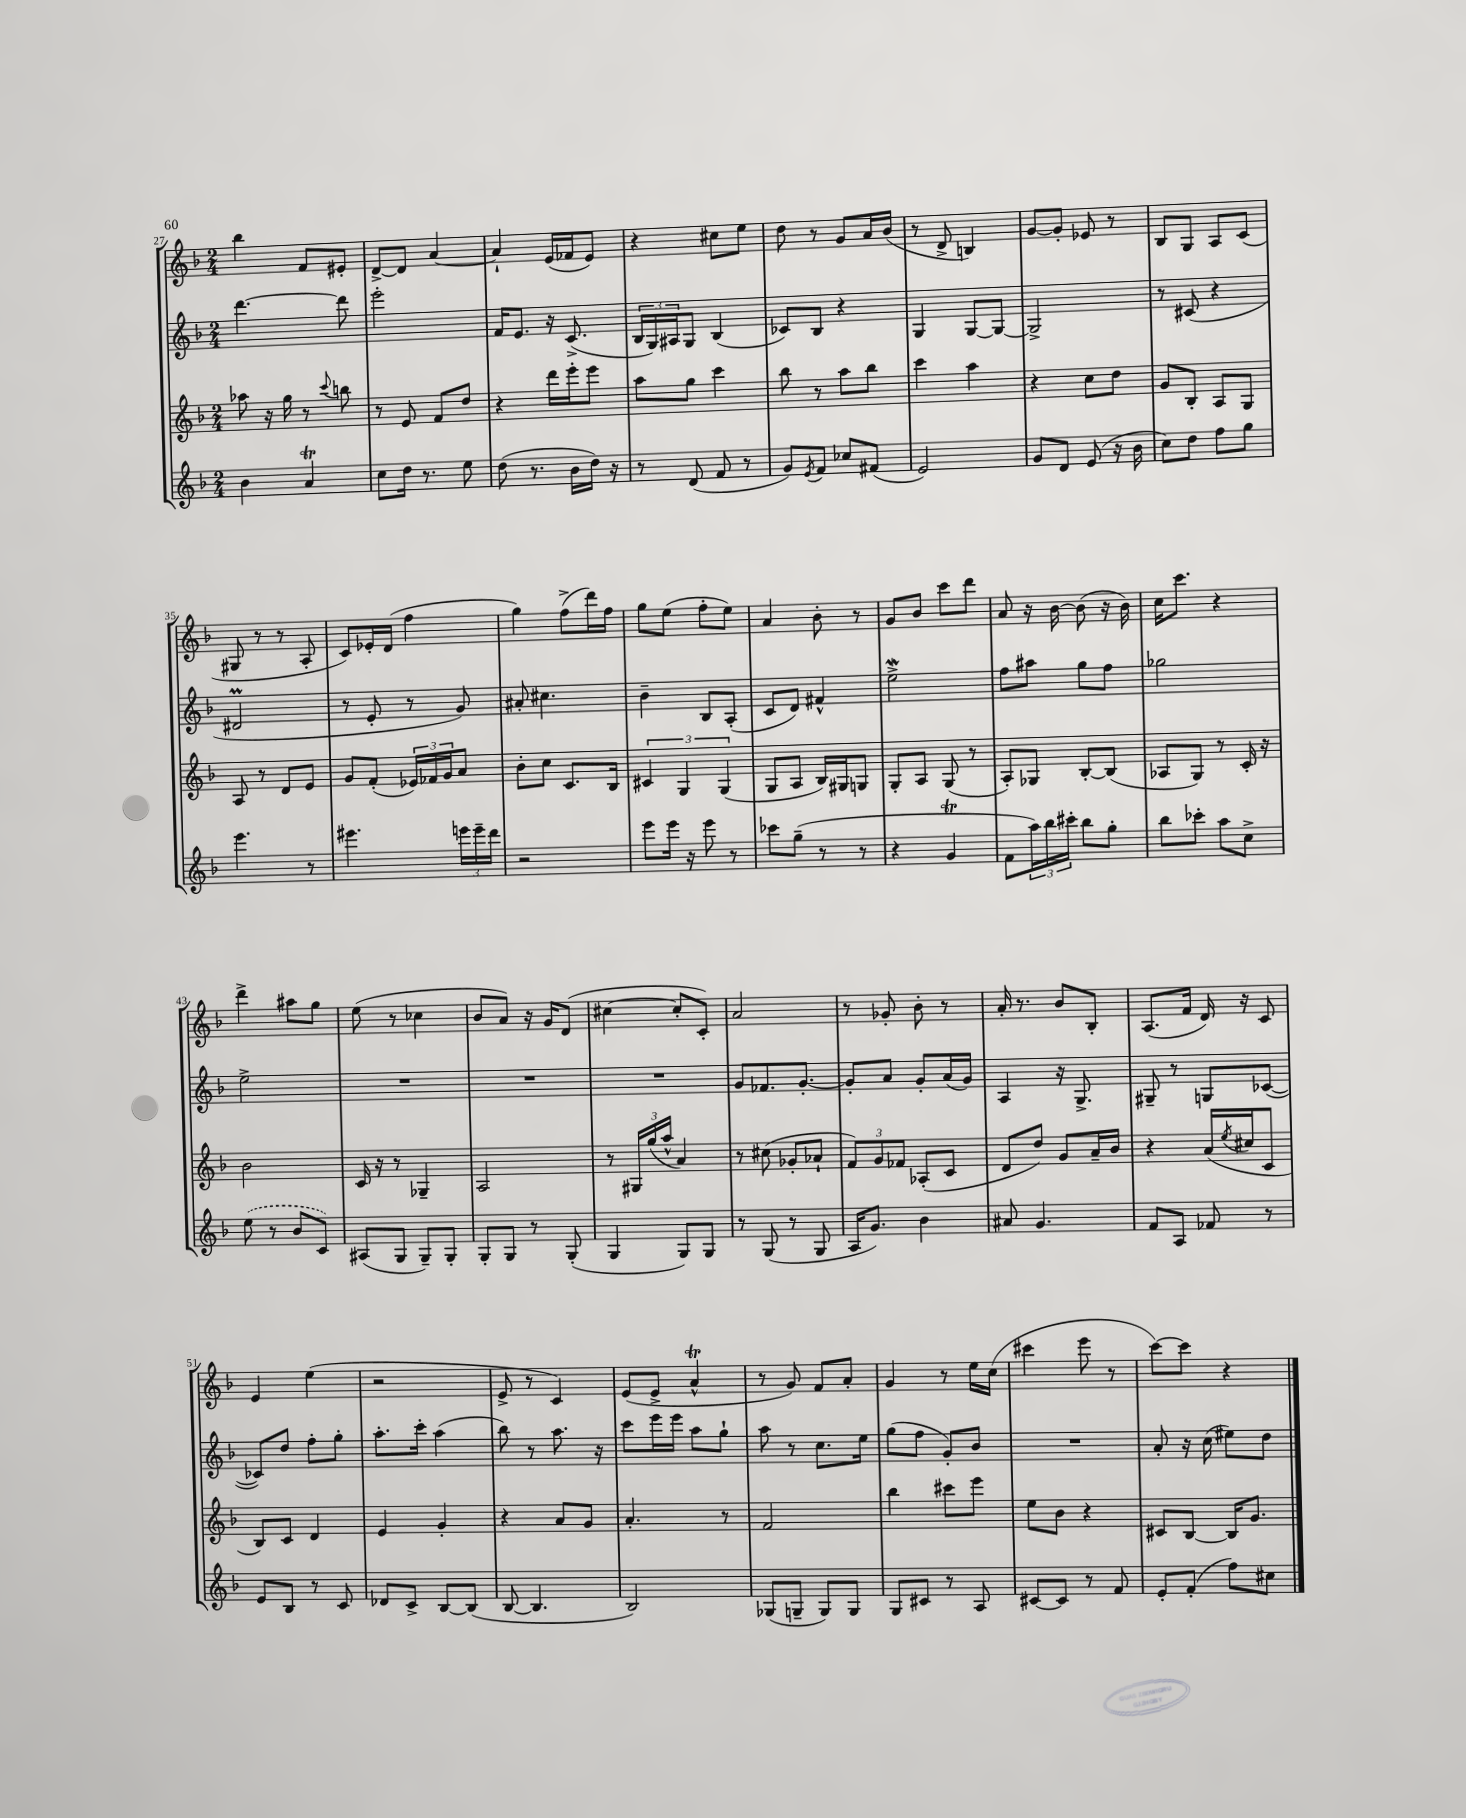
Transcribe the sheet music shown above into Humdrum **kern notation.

**kern	**kern	**kern	**kern
*staff4	*staff3	*staff2	*staff1
*clefG2	*clefG2	*clefG2	*clefG2
*k[b-]	*k[b-]	*k[b-]	*k[b-]
*M2/4	*M2/4	*M2/4	*M2/4
4b-	8aa-	[4.ddd	4bb-
.	16r	.	.
.	16gg	.	.
4a	8r	.	8f
.	8qqccc	.	.
.	8bb	8ddd]	8e#'
=	=	=	=
8cc	8r	2eee'	[8d^
16dd	8e	.	8d]
8.r	.	.	.
.	8f	.	[4a
8ee	8dd	.	.
=	=	=	=
(8dd	4r	16f	4a`]
.	.	8.e	.
8.r	.	.	.
.	16ddd	16r	(16e
16b-	16eee'	(8.c^	16f-
16dd)	8eee	.	8e)
16r	.	.	.
=	=	=	=
8r	8aa	24B-	4r
.	.	24G)	.
.	.	24A#	.
(8d	8gg	8G	.
8f	4ccc	(4B-	8cc#
8r	.	.	8ee
=	=	=	=
8g)	8bb-	8c-)	8dd
8qe	.	.	.
8f	8r	8B-	8r
8cc-	8aa	4r	8g
(8f#	8bb-	.	16a
.	.	.	(16b-
=	=	=	=
2e)	4ccc	4G	8r
.	.	.	8d^
.	4aa	[8G	4B)
.	.	8G_	.
=	=	=	=
8g	4r	2G^]	[8g
8d	.	.	8g']
(8e	8cc	.	8e-
16r	8dd	.	8r
16b-	.	.	.
=	=	=	=
8cc)	8g	8r	8B-
8dd	8B-'	(8c#	8G
8ff	8A	4r	8A
8gg	8G	.	(8c
=	=	=	=
4.eee	8A	2d#	8G#
.	8r	.	8r
.	8d	.	8r
8r	8e	.	8A'
=	=	=	=
4.eee#	8g	8r	8c)
.	(8f'	8e'	16e-'
.	.	.	(16d
.	24e-)	8r	4ff
.	24f-	.	.
.	24g	.	.
24eee	8a	8g)	.
24eee~	.	.	.
24ddd	.	.	.
=	=	=	=
2r	8b-'	8a#'	4gg)
.	8cc	4.cc#	.
.	8.c	.	(8ff^
.	.	.	16ddd)
.	16B-	.	16ff
=	=	=	=
8eee	6c#	4b-~	8gg
16eee	.	.	(8ee
.	6G	.	.
16r	.	.	.
8eee	.	8B-	8ff'
.	(6G	.	.
8r	.	(8A'	8ee)
=	=	=	=
8ccc-	8G	8c	4a
(8gg~	8A	8d)	.
8r	16B-)	4f#^^	8b-'
.	16G#	.	.
8r	8G	.	8r
=	=	=	=
4r	8G'	2ee^	8g
.	8A	.	8b-
4g	(8G	.	8ccc
.	8r	.	8ddd
=	=	=	=
8f	8A')	8ff	8a
24aa)	8G-	8aa#	16r
24bb-	.	.	.
.	.	.	[16b-
24ccc#'	.	.	.
8bb-	[8B-'	8gg	(8b-]
8gg'	(8B-]	8ff	16r
.	.	.	16b-)
=	=	=	=
8bb-	8A-	2gg-	16cc
.	.	.	8.ccc
8ccc-'	8G)	.	.
8aa	8r	.	4r
8cc^	16c'	.	.
.	16r	.	.
=	=	=	=
(8ee	2b-	2ee^	4ddd^
8r	.	.	.
8b-	.	.	8aa#
8c)	.	.	8gg
=	=	=	=
(8A#	16c	2r	(8ee
.	16r	.	.
8G	8r	.	8r
8G~)	4G-~	.	4cc-
8G'	.	.	.
=	=	=	=
8G'	2A	2r	8b-
8G	.	.	8a)
8r	.	.	16r
.	.	.	16g
(8G'	.	.	(8d
=	=	=	=
4G	8r	2r	[4cc#
.	24G#	.	.
.	(24gg	.	.
.	24aa^^	.	.
8G)	4a)	.	8cc#']
8G	.	.	8c')
=	=	=	=
8r	8r	8g	2a
(8G	(8cc#	8.f-	.
8r	8g-'	.	.
.	.	[8.g'	.
8G	8a-`	.	.
=	=	=	=
16A	12f)	8g']	8r
8.g)	.	.	.
.	12g	.	.
.	.	8a	8g-'
.	12f-	.	.
4b-	(8A-'	8g'	8b-'
.	8c	(16a	8r
.	.	16g)	.
=	=	=	=
8a#	8d	4A	16a'
.	.	.	8.r
4.g	8dd)	.	.
.	8g	16r	8b-
.	.	8.G^	.
.	16a~	.	8B-'
.	16b-	.	.
=	=	=	=
8f	4r	8G#~	(8.A
8A	.	8r	.
.	.	.	16f
8f-	(16a	8G	16d)
.	8qee	.	.
.	16cc#	.	16r
8r	8c	([8c-	8c
=	=	=	=
8e	8B-)	8c-])	4e
8B-	8c	8dd	.
8r	4d	8ff'	(4ee
8c	.	8gg'	.
=	=	=	=
8d-	4e	8.aa'	2r
8c^	.	.	.
.	.	16ccc'	.
[8B-	4g'	(4aa	.
(8B-]	.	.	.
=	=	=	=
[8B-	4r	8bb-)	8e^
4.B-]	.	8r	8r
.	8a	8.aa	4c)
.	8g	.	.
.	.	16r	.
=	=	=	=
2B-)	4.a'	8ccc	(8e
.	.	16eee	8e^
.	.	16eee	.
.	.	8aa	4a^^
.	8r	8gg`	.
=	=	=	=
(8G-	2f	8aa	8r
8G~	.	8r	8g)
8G)	.	8.cc	8f
8G	.	.	8a'
.	.	16ee	.
=	=	=	=
8G	4bb-	(8gg	4g
8c#	.	8ff	.
8r	8ccc#	8g')	8r
8A	8eee	8b-	16ee
.	.	.	(16cc
=	=	=	=
[8c#	8ee	2r	4ccc#
8c#]	8b-	.	.
8r	4r	.	8eee
8f	.	.	8r
=	=	=	=
8e'	8c#	8a'	[8ccc)
(8f'	[8B-	16r	8ccc]
.	.	(16cc	.
8ff)	16B-]	8ee#)	4r
.	8.g	.	.
8cc#	.	8dd	.
==	==	==	==
*-	*-	*-	*-
